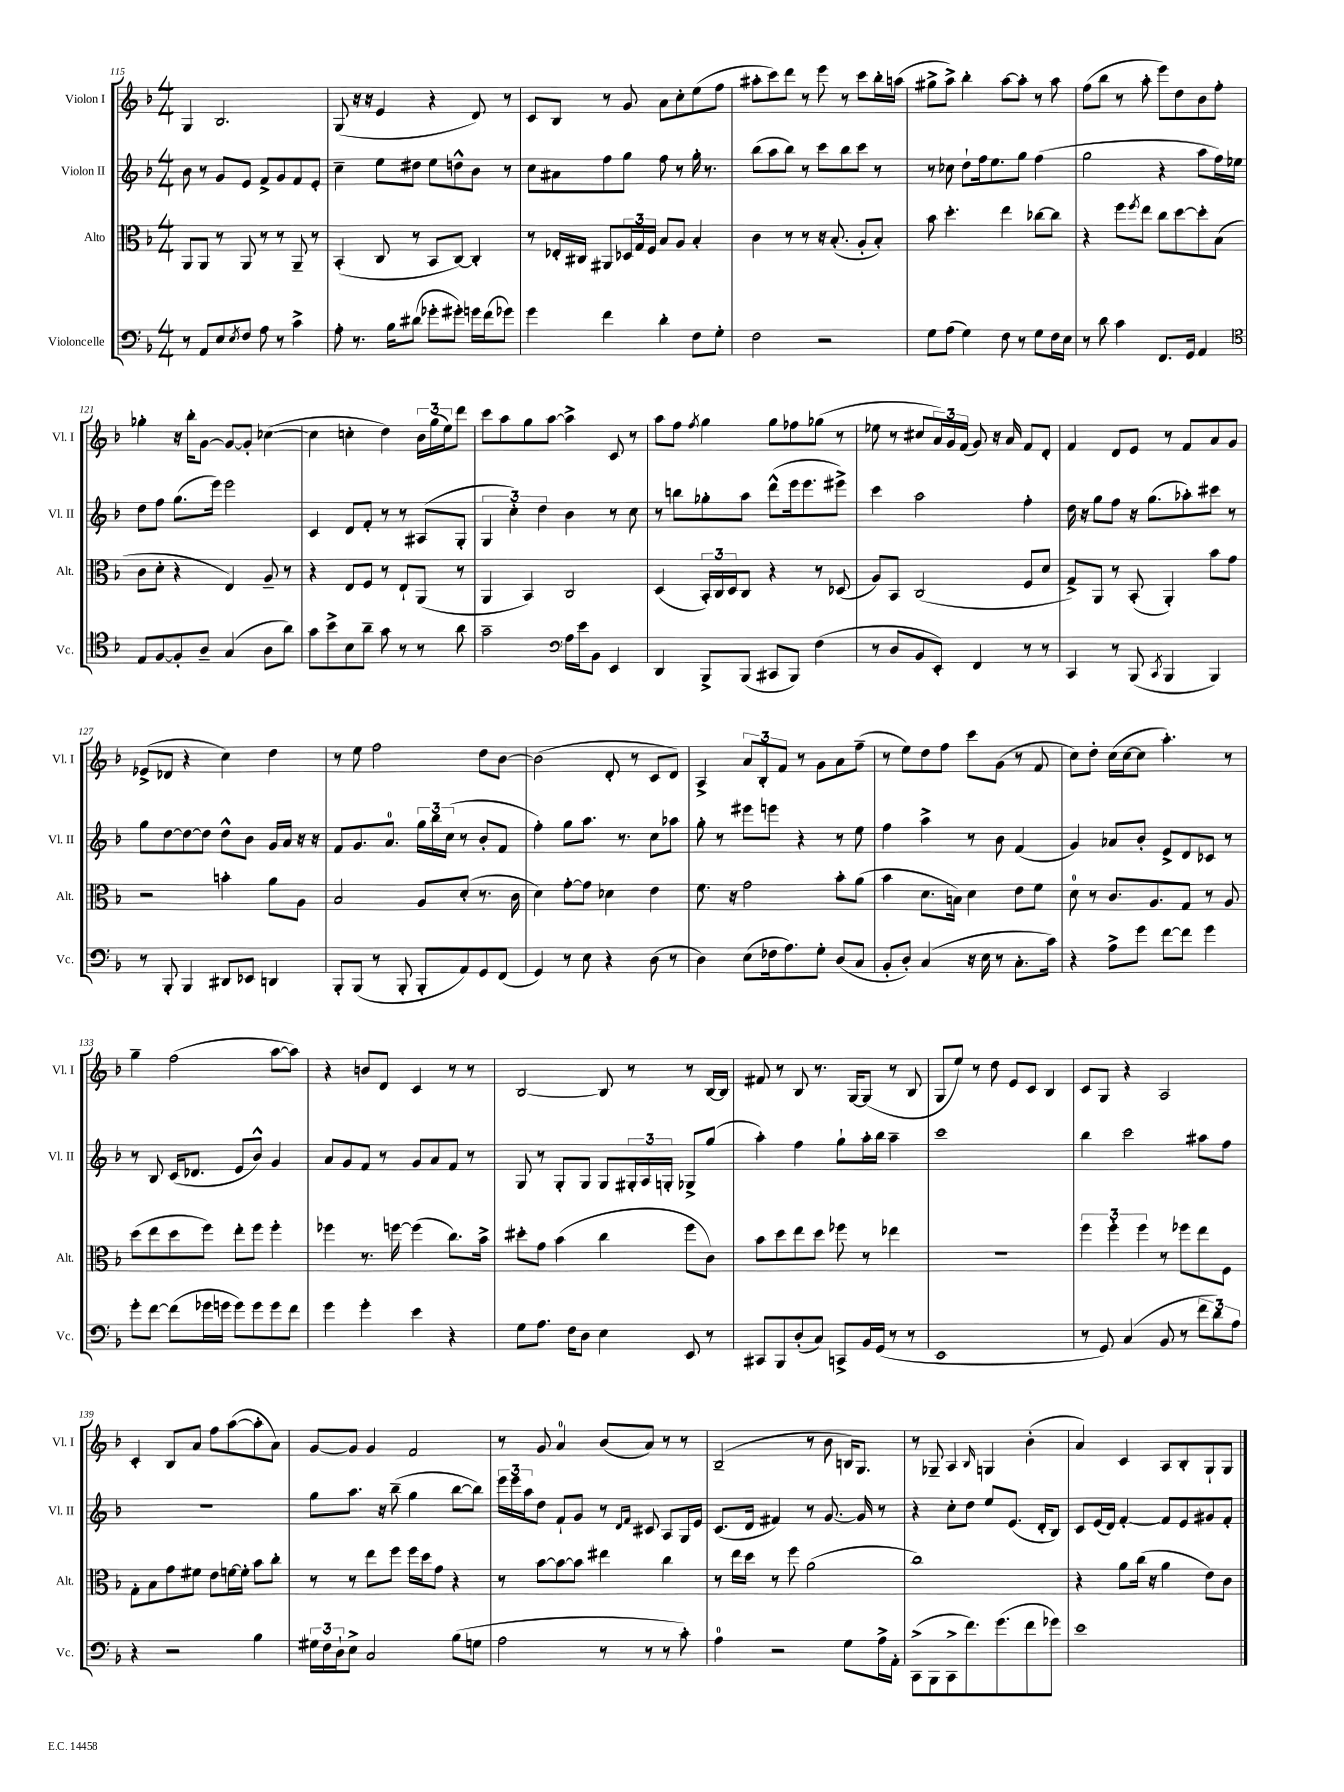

**kern	**kern	**kern	**kern
*staff4	*staff3	*staff2	*staff1
*clefF4	*clefC3	*clefG2	*clefG2
*k[b-]	*k[b-]	*k[b-]	*k[b-]
*M4/4	*M4/4	*M4/4	*M4/4
8r	8AA	8b-	4G
8AA	8AA	8r	.
8E	8r	8g	2.B-
8qE	.	.	.
8F	8AA	8e	.
8A	8r	8f^	.
8r	8r	8g	.
4c^	8AA~	8f	.
.	8r	8e'	.
=	=	=	=
8A'	(4BB-'	4cc~	(8G
8.r	.	.	16r
.	.	.	16r
.	8C	8ee	4e
16B-	.	.	.
(8d#	8r	8dd#	.
8g-'	8BB-	8ee	4r
8g#')	[8C)	8dd^^	.
16g	4C']	8b-	8d)
(16f	.	.	.
8g-)	.	8r	8r
=	=	=	=
4g	8r	8cc	8c
.	16E-'	8a#	8B-
.	16C#	.	.
4f	8AA#	8ff	8r
.	24D-	8gg	8g
.	24G	.	.
.	24F	.	.
4d'	8B-	8ff	8a
.	8A	8r	8cc'
8F	4B-'	16gg'	(8ee
.	.	8.r	.
8G'	.	.	8ff
=	=	=	=
2F	4c	(8bb-	8aa#'
.	.	8aa	8ccc)
.	8r	8bb-)	8ddd
.	8r	8r	8r
2r	16r	8ccc	8eee
.	(8.B-'	.	.
.	.	8bb-	8r
.	8A'	8ccc	8ccc
.	8B-')	8r	16bb-'
.	.	.	(16aa
=	=	=	=
8G	8b-	8r	8gg#^
(8A	4.dd'	8cc-	8aa^)
4G)	.	8dd`	4bb-'
.	.	16ff	.
.	.	8.ee	.
8F	4ee	.	[8aa
8r	.	8gg	8aa']
8G	[8cc-	(4ff	8r
16F	8cc-]	.	8aa
16E	.	.	.
=	=	=	=
8r	4r	2gg	(8ff
8d	.	.	8bb-
4c	8ff	.	8r
.	8qff	.	.
.	8ee	.	8aa'
8.FF	8cc	4r	8eee)
.	[8dd	.	8dd
16GG	.	.	.
4AA	8dd']	8aa	8b-
.	(8B-	16ff)	8ff'
.	.	16ee-	.
=	=	=	=
*clefC4	*	*	*
8E	8c	8dd	4gg-'
[8F	8d'	8ff	.
8F']	4r	(8.gg	16r
.	.	.	16bb-'
8A~	.	.	[8g
.	.	16eee)	.
(4G	4E)	2eee	8g_
.	.	.	8g']
8A	8A~	.	([4cc-
8a)	8r	.	.
=	=	=	=
8g	4r	4c	4cc-]
8b-^	.	.	.
8B-	8E	8d	4cc'
8a~	8F	8f'	.
8g	8r	8r	4dd)
8r	8E`	8r	.
8r	(8AA	(8A#	24b-
.	.	.	(24gg
.	.	.	24ee)
8a	8r	8G'	8ddd
=	=	=	=
2g~	4AA	6G	8ccc
.	.	.	8aa
.	.	6cc')	.
.	4BB-)	.	8gg
.	.	6dd	.
.	.	.	[8aa
*clefF4	*	*	*
16A	2C	4b-	4aa^]
16e	.	.	.
8BB-	.	.	.
4EE	.	8r	8c
.	.	8cc	8r
=	=	=	=
4DD	(4D	8r	8aa
.	.	8bb	8ff
.	.	.	8qff
8BBB-^	24BB-')	8gg-'	4gg
.	24C	.	.
.	24D	.	.
(8BBB-	8C	8aa	.
8CC#	4r	(8ddd^^	8gg
8BBB-)	.	16eee	8ff-
.	.	8.eee	.
(4F	8r	.	(8gg-
.	(8D-	8eee#^)	8r
=	=	=	=
8r	8A)	4ccc	8ee-
8D	8BB-	.	8r
8BB-	(2C	2aa	8cc#
8EE')	.	.	24a)
.	.	.	24g
.	.	.	(24f
4FF	.	.	8g)
.	.	.	16r
.	.	.	16a
8r	8F	4ff'	8f
8r	8d	.	8d'
=	=	=	=
4CC	8G^)	16dd	4f
.	.	16r	.
.	8AA	8gg	.
8r	8r	8ff	8d
(8BBB-	(8BB-'	16r	8e
.	.	(8.gg	.
8qCC	.	.	.
4BBB-	4AA')	.	8r
.	.	8aa-')	8f
4BBB-)	8b-	8ccc#	8a
.	8g	8r	8g
=	=	=	=
8r	2r	8gg	(8e-^
8BBB-'	.	[8dd	8d-
4BBB-	.	8dd_	4r
.	.	8dd]	.
8DD#	4b'	8dd^^	4cc)
8EE-	.	8b-	.
4DD	8a	16g	4dd
.	.	16a	.
.	8A	16r	.
.	.	16r	.
=	=	=	=
8BBB-'	2B-	8f	8r
(8BBB-	.	8.g	8ee
8r	.	.	2ff
.	.	8.a	.
8BBB-'	.	.	.
8BBB-'	8A	24gg	.
.	.	24bb-	.
.	.	(24cc	.
8AA)	(8d'	8r	.
8GG	8.r	8b-'	8dd
(8FF	.	8f	[8b-
.	16c	.	.
=	=	=	=
4GG)	4d)	4ff')	(2b-]
8r	[8g'	8gg	.
8E	8g]	8.aa	.
4r	4d-	.	8d'
.	.	8.r	.
.	.	.	8r
(8D	4e	8cc	8c
8r	.	8aa-	8d)
=	=	=	=
4D)	8.f	8gg'	4A^
.	.	8r	.
.	16r	.	.
(8E	2g	8eee#	12a
.	.	.	12B-'
16F-	.	8eee	.
.	.	.	12f
8.A)	.	.	.
.	.	4r	8r
8G'	.	.	8g
(8D	8b-'	8r	8a
8C	(8a	8ee	(8ff~
=	=	=	=
8BB-'	4b-	4ff	8r
8D')	.	.	8ee)
(4C	8.d	4aa^	8dd
.	.	.	8ff
.	16B)	.	.
16r	4d	8r	8ccc
16E	.	.	.
8r	.	8b-	(8g
8.C'	8e	(4f	8r
.	8f	.	8f
16c)	.	.	.
=	=	=	=
4r	8d	4g)	8cc)
.	8r	.	8dd'
8A^	8.c	8a-	(16cc
.	.	.	[16cc
8g	.	8b-'	8cc]
.	8.A	.	.
[8f	.	8e^	4.aa')
8f]	8G	8d	.
4g	8r	8c-	.
.	8A	8r	8r
=	=	=	=
8g'	(8dd	8r	4gg~
[8f	8ee	8B-	.
(8f]	8dd	(16c	(2ff
.	.	8.d-	.
16g-	8ff)	.	.
16g	.	.	.
8g)	8ee'	8e	.
8g	8ff	8b-^^)	.
8g	4ff'	4g	[8aa
8f	.	.	8aa])
=	=	=	=
4g	4ff-	8a	4r
.	.	8g	.
4g'	8.r	8f	8b
.	.	8r	8d
.	[16ff	.	.
4e	(4ff]	8g	4c
.	.	8a	.
4r	8.cc)	8f	8r
.	.	8r	8r
.	16b-^	.	.
=	=	=	=
8G	8dd#'	8G	[2B-
8.A	8g	8r	.
.	(4b-	8G'	.
16F	.	.	.
8D	.	8G	.
4E	4cc	8G	8B-]
.	.	24G#'	8r
.	.	24A	.
.	.	24G'	.
8EE	8ff	8G-^	8r
8r	8c)	(8gg	[16B-
.	.	.	16B-]
=	=	=	=
8CC#	8b-	4aa')	8f#
8BBB-	8dd	.	8r
(8D'	8ee	4ff	8B-
8C)	8dd	.	8.r
8CC^	8ff-	8gg`	.
.	.	.	[16G
16BB-	8r	16aa'	(8G]
(16GG	.	16bb-	.
8r	4ee-	4aa~	8r
8r	.	.	8B-
=	=	=	=
1EE	1r	1ccc	8G
.	.	.	8ee)
.	.	.	8r
.	.	.	8dd
.	.	.	8e
.	.	.	8c
.	.	.	4B-
=	=	=	=
8r	6ff	4bb-	8c
8GG)	.	.	8G
.	6ff'	.	.
(4C	.	2ccc	4r
.	6ff	.	.
8BB-	8r	.	2A
8r	8ff-	.	.
12f	8ee	8aa#	.
12d)	.	.	.
.	8F	8ff	.
12A	.	.	.
=	=	=	=
4r	8G'	1r	4c'
.	8B-	.	.
2r	8g	.	8B-
.	8f#	.	8a
.	8e	.	8ff
.	[16f	.	([8aa
.	16f']	.	.
4B-	8b-	.	8aa']
.	8cc'	.	8a)
=	=	=	=
24G#	8r	8gg	[8g
24F	.	.	.
24D`	.	.	.
8E^	8r	8.aa	8g]
2C	8ee	.	4g
.	.	16r	.
.	8ff	(8bb-~	.
.	16ff	4gg	2f
.	16dd	.	.
.	8g	.	.
(8B-	4r	[8bb-	.
8G	.	8bb-])	.
=	=	=	=
2A	8r	24eee	8r
.	.	24eee	.
.	.	24aa	.
.	[8b-	8dd	8g
.	8b-_	8f`	4a
.	8b-]	8g	.
8r	4ee#	8r	(8b-
.	.	16qqd	.
.	.	16qqf	.
8r	.	8c#	8a)
8r	4cc	8A	8r
8c')	.	16G	8r
.	.	16e	.
=	=	=	=
4A	8r	(8.c	(2B-~
.	16ee	.	.
.	16dd	16d	.
2r	8r	4f#)	.
.	8ff	.	.
.	(2a	8r	8r
.	.	[8.g	8b-
8G	.	.	16B)
.	.	16g]	8.G
16A^	.	8r	.
16AA'	.	.	.
=	=	=	=
(8CC^	1cc)	4r	8r
8BBB-	.	.	8G-~
8CC^	.	8cc'	4A
8.f)	.	8dd	.
.	.	.	16qqB-
.	.	8ee	4G
(8.g	.	.	.
.	.	(8.e	.
8f	.	.	(4b-'
.	.	16d'	.
8g-)	.	8B-)	.
=	=	=	=
1e	4r	8c	4a)
.	.	(16e	.
.	.	16d)	.
.	8a	[4f'	4c
.	(16cc	.	.
.	16r	.	.
.	4a	8f]	8A
.	.	8e	8B-'
.	8e)	8g#	8G`
.	8c	8f'	8G
==	==	==	==
*-	*-	*-	*-
